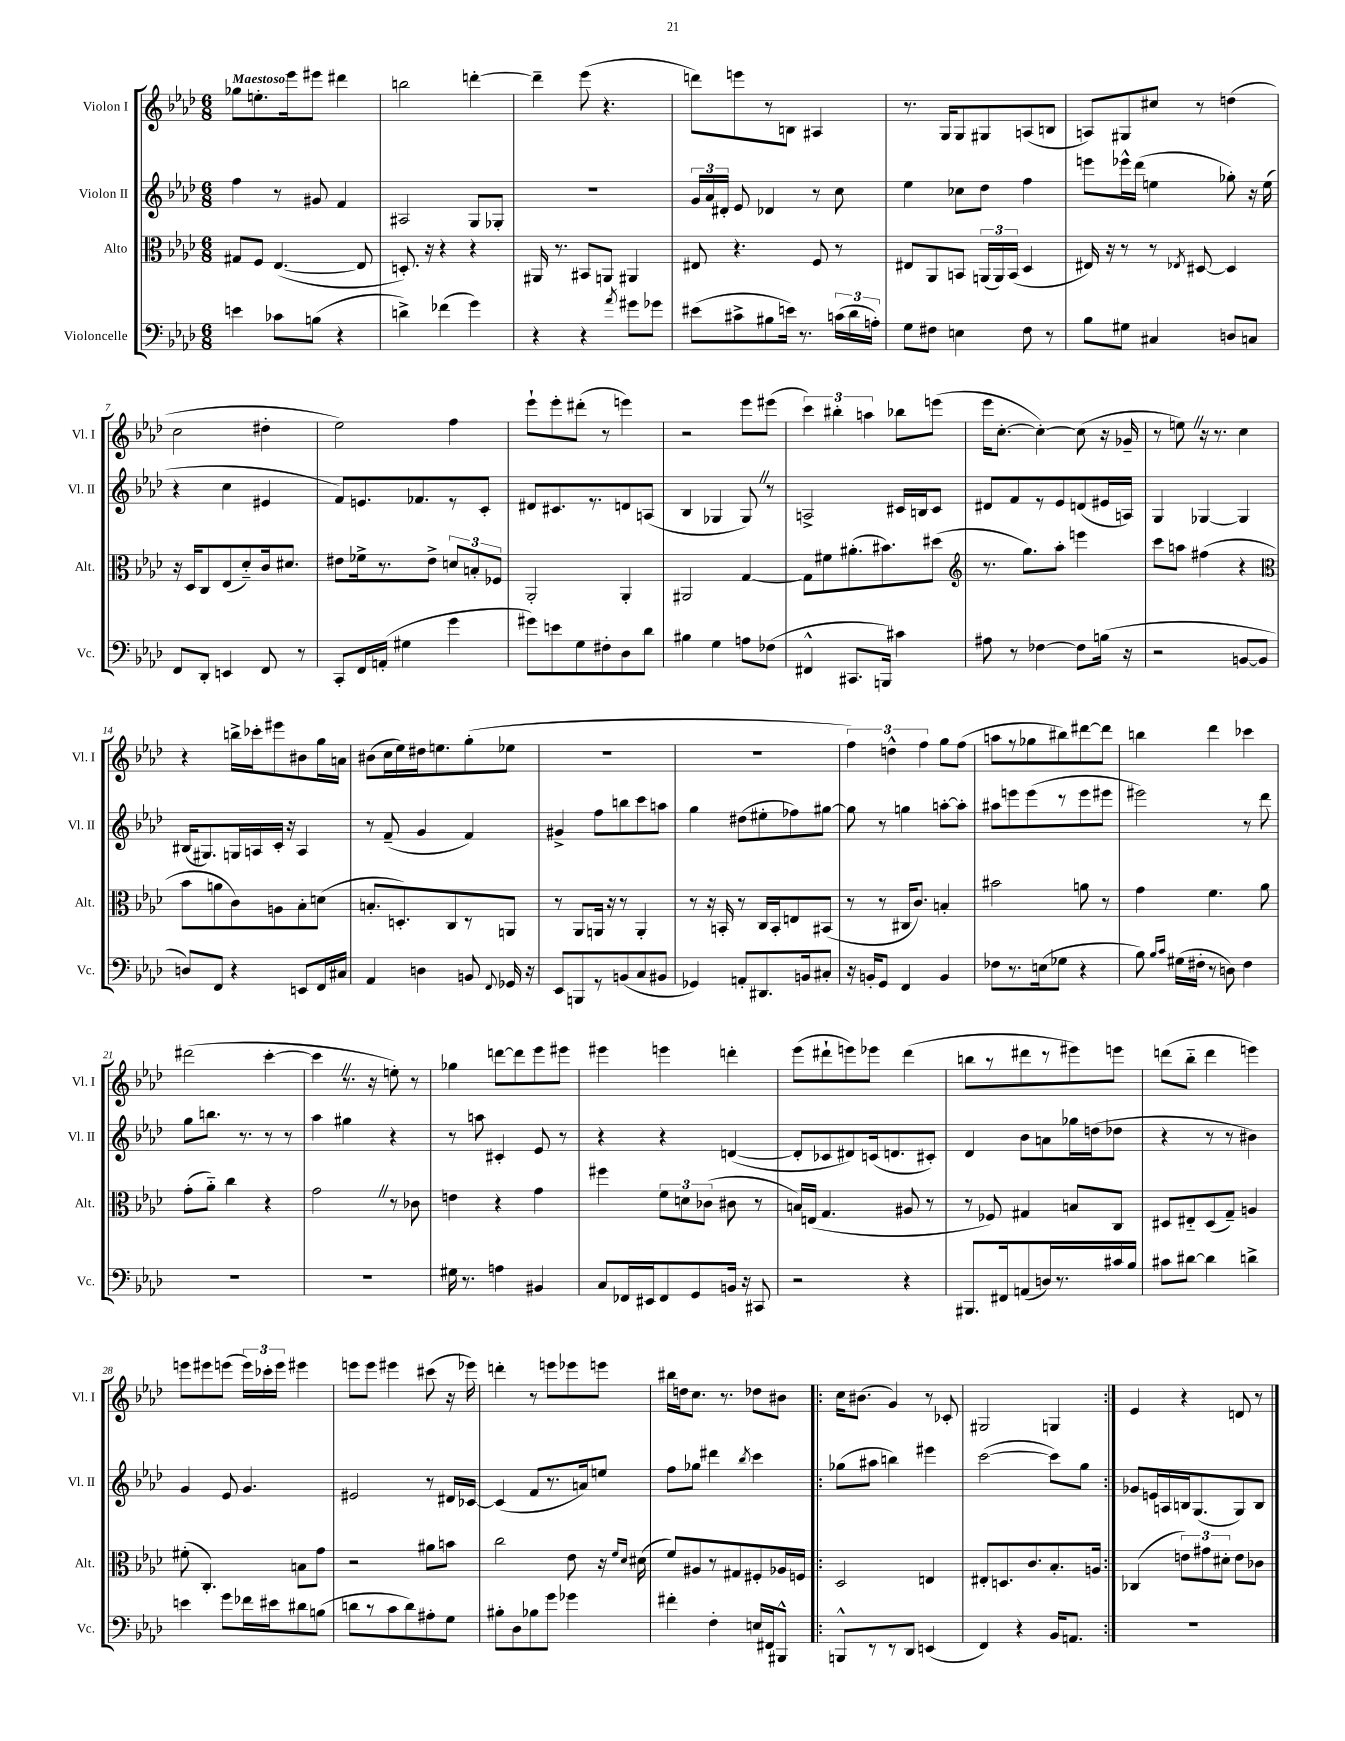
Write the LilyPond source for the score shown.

<<
\new StaffGroup <<
\new Staff = "s0" \with { instrumentName = "Violon I" shortInstrumentName = "Vl. I" } {
    \clef treble \key aes \major \numericTimeSignature \time 6/8 \tempo "Maestoso"
    \autoBeamOff ges''8[ e''8.-. ees'''16 eis'''8] dis'''4 |
    b''2 d'''4~-. |
    d'''4-- ees'''8( r4. |
    d'''8[) e'''8 r8 b8] ais4 |
    r8. g16[ g8 gis8 a8( b8] |
    a8[) gis8 cis''8] r8 d''4( |
    c''2 dis''4-. |
    ees''2) f''4 |
    ees'''8[-! ees'''8-. dis'''8]-.( r8 e'''4) |
    r2 ees'''8[ eis'''8]( |
    \tuplet 3/2 { c'''4) bis''4-. a''4 } bes''8[ e'''8]( |
    ees'''16[ c''8.]~-. c''4~-.) c''8( r16 ges'16-- |
    r8 e''8) \once \override BreathingSign.text = \markup { \musicglyph "scripts.caesura.straight" } \breathe r16 r8. c''4 |
    r4 b''16[-> ces'''16-. eis'''8 bis'8 g''16 a'16] |
    bis'8[( c''16 ees''16) dis''16 e''8. g''8-.( ees''8] |
    R2. |
    R2. |
    \tuplet 3/2 { f''4) d''4-^ f''4 } g''8[ f''8]( |
    a''8[ r8 ges''8 bis''8) dis'''8~ dis'''8] |
    b''4 des'''4 ces'''4 |
    dis'''2( c'''4~-. |
    c'''4 \once \override BreathingSign.text = \markup { \musicglyph "scripts.caesura.straight" } \breathe r8. r16 e''8-.) r8 |
    ges''4 d'''8[~ d'''8 ees'''8 eis'''8] |
    eis'''4 e'''4 d'''4-. |
    ees'''8[( dis'''8-! e'''8) ees'''8] dis'''4( |
    b''8[ r8 dis'''8 r8 eis'''8) e'''8] |
    d'''8[( bes''8]-_ d'''4 e'''4) |
    e'''8[ eis'''8 e'''8]( \tuplet 3/2 { e'''16[) ces'''16-. e'''16] } eis'''4 |
    e'''8[ e'''8] eis'''4 cis'''8( r16 ees'''16) |
    d'''4-. r8 e'''8[ ees'''8 e'''8] |
    bis''16[ d''16 c''8.] r8. des''8[ bis'8] |
    \repeat volta 2 { c''16[ bis'8.]( g'4) r8 ces'8-. |
    gis2 g4 | }
    ees'4 r4 d'8 r8 \bar "|." |
}
\new Staff = "s1" \with { instrumentName = "Violon II" shortInstrumentName = "Vl. II" } {
    \clef treble \key aes \major \numericTimeSignature \time 6/8
    \autoBeamOff f''4 r8 gis'8 f'4 |
    ais2 g8[ ges8]-. |
    R2. |
    \tuplet 3/2 { g'16[ aes'16 dis'16]-. } ees'8 des'4 r8 c''8 |
    ees''4 ces''8[ des''8] f''4 |
    e'''8[ ees'''16-^ des'''16]( e''4 ges''8-.) r16 e''16( |
    r4 c''4 eis'4 |
    f'8[) e'8. fes'8. r8 c'8]-. |
    dis'8[ cis'8. r8. d'8 a8]( |
    bes4 ges4 ges8) \once \override BreathingSign.text = \markup { \musicglyph "scripts.caesura.straight" } \breathe r8 |
    a2-> cis'16[ b16 cis'8] |
    dis'8[ f'8 r8 ees'8 d'8( eis'16 a16]) |
    g4 ges4~ ges4 |
    bis16[( gis8.) g16 a16 c'16]-. r16 a4 |
    r8 f'8--( g'4 f'4) |
    gis'4-> f''8[ b''8 c'''8 a''8] |
    g''4 dis''8[( eis''8-. fes''8) gis''8]~ |
    gis''8 r8 g''4 a''8[~-. a''8]-. |
    ais''8[ e'''8 e'''8( r8 e'''8 eis'''8] |
    eis'''2) r8 des'''8 |
    g''8[ b''8.] r8. r8 r8 |
    aes''4 gis''4 r4 |
    r8 a''8 cis'4-. ees'8 r8 |
    r4 r4 d'4~( |
    d'8[-. ces'8 dis'8) c'16( d'8. cis'8]-.) |
    des'4 bes'8[ a'8 ges''16 d''16( des''8] |
    r4 r8 r8 bis'4) |
    g'4 ees'8 g'4. |
    eis'2 r8 dis'16[ ces'16]~ |
    ces'4( f'8[ r8. a'16) e''8] |
    f''8[ ges''8] dis'''4 \acciaccatura { bes''8 } c'''4 |
    \repeat volta 2 { ges''8[( ais''8] b''4) eis'''4 |
    c'''2~( c'''8[) g''8] | }
    ges'8[ e'16 a16 b16 g8.( g8) b8] \bar "|." |
}
\new Staff = "s2" \with { instrumentName = "Alto" shortInstrumentName = "Alt." } {
    \clef alto \key aes \major \numericTimeSignature \time 6/8
    \autoBeamOff gis8[ f8] ees4.~( ees8 |
    d8.-.) r16 r4 r4 |
    ais,16 r8. bis,8[ a,8] ais,4 |
    eis8 r4. f8 r8 |
    eis8[ aes,8 b,8] \tuplet 3/2 { a,16[( a,16) b,16]( } des4 |
    eis16) r16 r8 r8 \acciaccatura { ees8 } dis8~ dis4 |
    r16 des16[ c8 ees8( des'8-_) c'16 dis'8.] |
    eis'8[ fes'16-> r8. eis'8]-> \tuplet 3/2 { d'8[ b8-. fes8] } |
    aes,2-. aes,4-. |
    ais,2 g4~ |
    g8[ fis'8 ais'8.-.( bis'8.) dis''8]( |
    \clef treble r8. g''8.[) aes''8]-. e'''4 |
    c'''8[ a''8] fis''4( r4 |
    \clef alto bes'8[ a'8 c'8) a8 bes8-. d'8]( |
    b8.[-. d8.-.) c8 r8 a,8] |
    r8 aes,8[ a,16] r16 r8 a,4-. |
    r8 r16 b,16-. r8 c16[ b,16-. e8 bis,8]( |
    r8 r8 cis16[ c'8.]) b4-. |
    bis'2 a'8 r8 |
    g'4 f'4. aes'8 |
    g'8[-.( aes'8]-_) c''4 r4 |
    g'2 \once \override BreathingSign.text = \markup { \musicglyph "scripts.caesura.straight" } \breathe r8 ces'8 |
    e'4 r4 g'4 |
    fis''4 \tuplet 3/2 { f'8[ d'8 ces'8]( } cis'8 r8 |
    b16[) e16]( g4. ais8 r8 |
    r8 fes8) gis4 b8[ c8] |
    dis8[ eis8-_ dis8( g8]--) a4 |
    fis'8-.( c4.-.) b8[ g'8] |
    r2 ais'8[ b'8] |
    c''2 ees'8 r16 \grace { f'16[ des'16] } dis'16( |
    f'8[) ais8 r8 gis8 fis8-. aes16 f16] |
    \repeat volta 2 { des2 e4 |
    eis8[-. d8. c'8. bes8.-. a16] | }
    ces4( \tuplet 3/2 { e'8[) gis'8 dis'8]-. } e'8[ ces'8] \bar "|." |
}
\new Staff = "s3" \with { instrumentName = "Violoncelle" shortInstrumentName = "Vc." } {
    \clef bass \key aes \major \numericTimeSignature \time 6/8
    \autoBeamOff e'4 ces'8[ b8]( r4 |
    d'4->) fes'4( g'4) |
    r4 r4 \acciaccatura { aes'8 } gis'8[ ges'8] |
    eis'8[( cis'8-> bis8 e'16]) r8. \tuplet 3/2 { c'16[( des'16 a16]-.) } |
    g8[ fis8] e4 fis8 r8 |
    bes8[ gis8] cis4 d8[ c8] |
    f,8[ des,8]-. e,4 f,8 r8 |
    c,8[-. f,16 a,16]-.( gis4 g'4 |
    gis'8[) e'8 g8 fis8-. des8 des'8] |
    bis4 g4 a8[ fes8]( |
    fis,4-^ cis,8.[ b,,16]) cis'4 |
    ais8 r8 fes4~ fes8[ b16]( r16 |
    r2 b,8[~ b,8] |
    d8[) f,8] r4 e,8[ f,16 cis16] |
    aes,4 d4 b,8 \appoggiatura { f,8 } ges,16 r16 |
    ees,8[ b,,8 r8 b,8( c8 bis,8] |
    ges,4) a,8[-. dis,8. b,16 cis8]-. |
    r16 b,16[-. g,8] f,4 b,4 |
    fes8[ r8. e16( ges8] r4 |
    bes8) \grace { bes16[ c'16] } gis16[( fis16]-. r8 d8) fis4 |
    R2. |
    R2. |
    gis16 r8. a4 bis,4 |
    c8[ fes,16 eis,16 fes,8 g,8 b,16] r16 cis,8 |
    r2 r4 |
    bis,,8.[ fis,16 a,8( d16) r8. cis'16 bes16] |
    cis'8[ dis'8]~ dis'4 d'4-> |
    e'4 g'8[ fes'16 eis'16 dis'8 b8]( |
    d'8[ r8 c'8 d'8) ais8-. g8] |
    bis8[-. des8 bes8 g'8] ges'4 |
    fis'4-. f4-. e16[ fis,16 bis,,8]-^ |
    \repeat volta 2 { b,,8[-^ r8 r8 des,8] e,4( |
    f,4) r4 bes,16[ a,8.] | }
    R2. \bar "|." |
}
>>
>>
